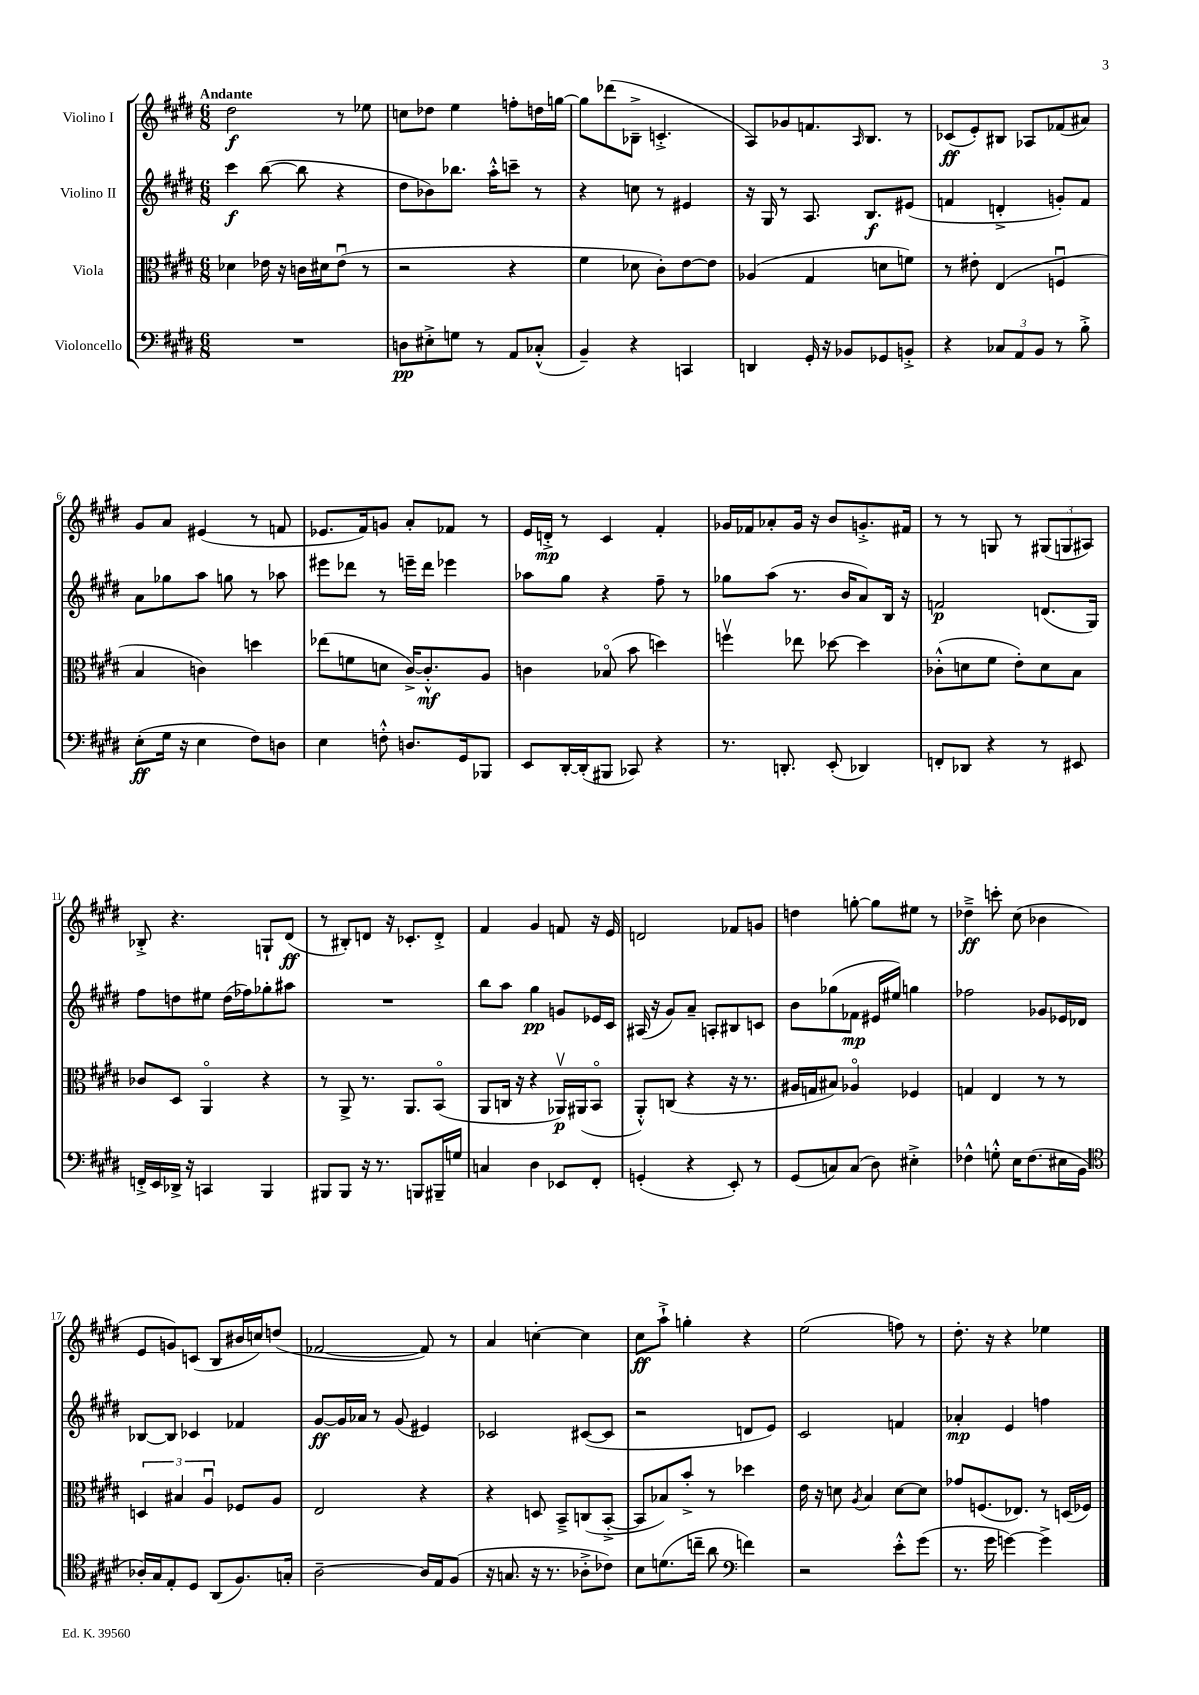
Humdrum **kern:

**kern	**dynam	**kern	**dynam	**kern	**dynam	**kern	**dynam
*part4	*part4	*part3	*part3	*part2	*part2	*part1	*part1
*staff4	*staff4	*staff3	*staff3	*staff2	*staff2	*staff1	*staff1
*I"Violoncello	*	*I"Viola	*	*I"Violino II	*	*I"Violino I	*
*clefF4	*	*clefC3	*	*clefG2	*	*clefG2	*
*k[f#c#g#d#]	*	*k[f#c#g#d#]	*	*k[f#c#g#d#]	*	*k[f#c#g#d#]	*
*M6/8	*	*M6/8	*	*M6/8	*	*M6/8	*
=1	=1	=1	=1	=1	=1	=1	=1
!	!	!	!	!	!	!LO:TX:a:B:t=Andante	!
2.r	.	4d-X\	.	4ccc#\	f	2dd#\	f
.	.	16e-X\	.	([8bb\	.	.	.
.	.	16r	.	.	.	.	.
.	.	16cn\LL	.	8bb\]	.	.	.
.	.	16d#X\J	.	.	.	.	.
.	.	(8e-u\J	.	4r	.	8r	.
.	.	8r	.	.	.	8ee-X\	.
=2	=2	=2	=2	=2	=2	=2	=2
8Dn\L	pp	2r	.	8dd#\L	.	8ccn\L	.
8E#X'^\	.	.	.	8b-X\)	.	8dd-X\J	.
8Gn\J	.	.	.	8.bb-X\J	.	4ee\	.
8r	.	.	.	.	.	.	.
.	.	.	.	16aa'^^\KL	.	.	.
8AA/L	.	4r	.	8cccn~\J	.	8ffn'\L	.
(8C-X'^^/J	.	.	.	8r	.	16ddn\L	.
.	.	.	.	.	.	[16ggn\JJ	.
=3	=3	=3	=3	=3	=3	=3	=3
4BB~/)	.	4f#\	.	4r	.	8gg\L]	.
.	.	.	.	.	.	(8ddd-X\	.
4r	.	8d-X\	.	8ccn\	.	8B-X~^\J	.
.	.	8c#'\L)	.	8r	.	4.cn'^/	.
4CCn/	.	[8e\	.	4e#X/	.	.	.
.	.	8e\J]	.	.	.	.	.
=4	=4	=4	=4	=4	=4	=4	=4
4DDn/	.	(4A-X/	.	16r	.	8A/L)	.
.	.	.	.	16G#/	.	.	.
.	.	.	.	8r	.	8g-X/	.
16GG#'/	.	4G#/	.	8.A/	.	8.fn/	.
16r	.	.	.	.	.	.	.
8BB-X/L	.	.	.	.	.	.	.
.	.	.	.	.	.	16qqA/	.
.	.	.	.	8.B/L	f	8.B/J	.
8GG-X/	.	8dn\L	.	.	.	.	.
8BBn'^/J	.	8fn\J)	.	(8e#X/J	.	8r	.
=5	=5	=5	=5	=5	=5	=5	=5
4r	.	8r	.	4fn/	.	(8c-X/L	ff
.	.	8e#X'\	.	.	.	8e'/)	.
12C-X/L	.	(4E/	.	4dn'^/	.	8B#X/J	.
12AA/	.	.	.	.	.	.	.
.	.	.	.	.	.	8A-X/L	.
12BB/J	.	.	.	.	.	.	.
8r	.	4Fnu/	.	8gn'/L)	.	(8f-X/	.
8B'^\	.	.	.	8f/J	.	8a#X/J)	.
!!LO:LB:g=z
=6	=6	=6	=6	=6	=6	=6	=6
(8E'\L	ff	4B/	.	8a\L	.	8g#/L	.
16G#\Jk	.	.	.	8gg-X\	.	8a/J	.
16r	.	.	.	.	.	.	.
4E\	.	4cn\)	.	8aa\J	.	(4e#X/	.
.	.	.	.	8ggn\	.	.	.
8F#\L)	.	4ddn\	.	8r	.	8r	.
8Dn\J	.	.	.	8aa-X\	.	8fn/	.
=7	=7	=7	=7	=7	=7	=7	=7
4E\	.	(8ee-X\L	.	8eee#X\L	.	8.e-X/L	.
.	.	8fn\	.	8ddd-X\J	.	.	.
.	.	.	.	.	.	16f#/k)	.
8Fn'^^\	.	8dn\J	.	8r	.	8gn/J	.
8.Dn/L	.	[16c#^/KL)	.	16eeen~\LL	.	8a'/L	.
.	.	8.c#'^^/]	mf	16ddd-\JJ	.	.	.
.	.	.	.	4eee-X\	.	8f-X/J	.
16GG#/k	.	.	.	.	.	.	.
8BBB-X/J	.	8A/J	.	.	.	8r	.
=8	=8	=8	=8	=8	=8	=8	=8
8EE/L	.	4cn\	.	8aa-X\L	.	16e/LL	.
.	.	.	.	.	.	16dn'^/JJ	mp
[16DD#'/L	.	.	.	8gg#\J	.	8r	.
(16DD#'/J]	.	.	.	.	.	.	.
8BBB#X/J	.	(8B-X/	.	4r	.	4c#/	.
8CC-X/)	.	8b\	.	.	.	.	.
4r	.	4ddn\)	.	8ff#~\	.	4f#'/	.
.	.	.	.	8r	.	.	.
=9	=9	=9	=9	=9	=9	=9	=9
8.r	.	4ffnv\	.	8gg-X\L	.	16g-X/LL	.
.	.	.	.	.	.	16f-X/J	.
.	.	.	.	(8aa\J	.	8a-X'/	.
8.DDn'/	.	.	.	.	.	.	.
.	.	8ee-X\	.	8.r	.	16g-/Jk	.
.	.	.	.	.	.	16r	.
(8EE'/	.	[8dd-X\	.	.	.	8b/L	.
.	.	.	.	16b/KL	.	.	.
4DD-X/)	.	4dd-\]	.	8a/)	.	8.gn'^/	.
.	.	.	.	16B/Jk	.	.	.
.	.	.	.	16r	.	16f#X/Jk	.
=10	=10	=10	=10	=10	=10	=10	=10
8FFn'/L	.	(8c-X'^^\L	.	2fn/	p	8r	.
8DD-X/J	.	8dn\	.	.	.	8r	.
4r	.	8f#\J	.	.	.	8Gn/	.
.	.	8e'\L)	.	.	.	8r	.
8r	.	8d\	.	(8.dn/L	.	(12G#X/L	.
.	.	.	.	.	.	12Gn/	.
8EE#X/	.	8B\J	.	.	.	.	.
.	.	.	.	.	.	12A#X/J)	.
.	.	.	.	16G#/Jk)	.	.	.
!!LO:LB:g=z
=11	=11	=11	=11	=11	=11	=11	=11
16FFn'^/LL	.	8c-X/L	.	8ff#\L	.	8B-X'^/	.
16EE/	.	.	.	.	.	.	.
16DD-X^/JJ	.	8D#/J	.	8ddn\	.	4.r	.
16r	.	.	.	.	.	.	.
4CCn/	.	4AA/	.	8ee#X\J	.	.	.
.	.	.	.	(16dd\LL	.	.	.
.	.	.	.	16ff-X\J)	.	.	.
4BBB/	.	4r	.	8gg-X'\	.	8Gn`/L	.
.	.	.	.	8aa#X\J	.	(8d#/J	ff
=12	=12	=12	=12	=12	=12	=12	=12
8BBB#X/L	.	8r	.	2.r	.	8r	.
8BBB#/J	.	8AA^/	.	.	.	8B#X'/L)	.
16r	.	8.r	.	.	.	8dn/J	.
8.r	.	.	.	.	.	.	.
.	.	.	.	.	.	16r	.
.	.	8.AA/L	.	.	.	8.c-X'/L	.
8BBBn/L	.	.	.	.	.	.	.
16BBB#X~/L	.	(8BB/J	.	.	.	8d'^/J	.
16Gn/JJ	.	.	.	.	.	.	.
=13	=13	=13	=13	=13	=13	=13	=13
4Cn/	.	8AA/L	.	8bb\L	.	4f#/	.
.	.	16Cn/Jk	.	8aa\J	.	.	.
.	.	16r	.	.	.	.	.
4D#\	.	4r	.	4gg#\	pp	4g#/	.
8EE-X/L	.	16AA-Xv/LL)	p	8gn/L	.	8fn/	.
.	.	(16AA#X/J	.	.	.	.	.
8FF#'/J	.	8BB/J	.	16e-X/L	.	16r	.
.	.	.	.	16c#/JJ	.	16e/	.
=14	=14	=14	=14	=14	=14	=14	=14
(4GGn'/	.	8AA'^^/L)	.	(16A#X/	.	2dn/	.
.	.	.	.	16r	.	.	.
.	.	(8Cn/J	.	8g#/L)	.	.	.
4r	.	4r	.	8a~/J	.	.	.
.	.	.	.	8An'/L	.	.	.
8EE'/)	.	16r	.	8B#X/	.	8f-X/L	.
.	.	8.r	.	.	.	.	.
8r	.	.	.	8cn/J	.	8gn/J	.
=15	=15	=15	=15	=15	=15	=15	=15
(8GG#/L	.	16A#X/LL	.	8b\L	.	4ddn\	.
.	.	16Gn/J	.	.	.	.	.
8Cn/)	.	8B#X/J)	.	(8gg-X\	.	.	.
(8C/J	.	4A-X/	.	8f-X\J	mp	[8ggn'\	.
8D#\)	.	.	.	16e#X/LL	.	8gg\L]	.
.	.	.	.	16ee#X/JJ)	.	.	.
4E#X'^\	.	4F-X/	.	4ggn\	.	8ee#X\J	.
.	.	.	.	.	.	8r	.
=16	=16	=16	=16	=16	=16	=16	=16
4F-X^^\	.	4Gn/	.	2ff-X\	.	4dd-X~^\	ff
8Gn'^^\	.	4E/	.	.	.	8cccn'\	.
16E\KL	.	.	.	.	.	(8cc#\	.
(8.F-\	.	.	.	.	.	.	.
.	.	8r	.	8g-X/L	.	4b-X\	.
16E#X\L	.	8r	.	16e-X/L	.	.	.
16BB\JJ	.	.	.	16d-X/JJ	.	.	.
!!LO:LB:g=z
=17	=17	=17	=17	=17	=17	=17	=17
*clefC4	*	*	*	*	*	*	*
16A-X'/LL)	.	6Dn/	.	[8B-X/L	.	8e/L	.
16G#/J	.	.	.	.	.	.	.
8E'/	.	.	.	8B-/J]	.	8gn/)	.
.	.	6B#X/	.	.	.	.	.
8D#/J	.	.	.	4c-X/	.	(8cn/J	.
.	.	6Au/	.	.	.	.	.
(8AA/L	.	.	.	.	.	8B/L	.
8.F#/)	.	8F-X/L	.	4f-X/	.	16b#X/L	.
.	.	.	.	.	.	16ccn/J)	.
.	.	8A/J	.	.	.	(8ddn/J	.
16Gn'/Jk	.	.	.	.	.	.	.
=18	=18	=18	=18	=18	=18	=18	=18
[2A~\	.	2E/	.	[8g#/L	ff	[2f-X/	.
.	.	.	.	16g#/L]	.	.	.
.	.	.	.	16a-X/JJ	.	.	.
.	.	.	.	8r	.	.	.
.	.	.	.	(8g#/	.	.	.
16A/LL]	.	4r	.	4e#X/)	.	8f-/])	.
16E/J	.	.	.	.	.	.	.
(8F#/J	.	.	.	.	.	8r	.
=19	=19	=19	=19	=19	=19	=19	=19
16r	.	4r	.	2c-X/	.	4a/	.
8.Gn/	.	.	.	.	.	.	.
16r	.	8Dn/	.	.	.	[4ccn'\	.
8.r	.	.	.	.	.	.	.
.	.	8BB~^/L	.	.	.	.	.
8A-X'^\L	.	(8Cn/	.	([8c#X/L	.	4cc\]	.
8c-X\J)	.	[8BB'^/J	.	8c#/J]	.	.	.
=20	=20	=20	=20	=20	=20	=20	=20
8B\L	.	8BB/L]	.	2r	.	8cc#\L	ff
(8.dn\	.	8B-X/)	.	.	.	8aa`^\J	.
.	.	8b'^/J	.	.	.	4ggn'\	.
16ccn~\Jk	.	.	.	.	.	.	.
8a\	.	8r	.	.	.	.	.
*clefF4	*	*	*	*	*	*	*
4fn\)	.	4dd-X\	.	8dn/L	.	4r	.
.	.	.	.	8e/J)	.	.	.
=21	=21	=21	=21	=21	=21	=21	=21
2r	.	16e\	.	2c#/	.	(2ee\	.
.	.	16r	.	.	.	.	.
.	.	8dn\	.	.	.	.	.
.	.	8qA/	.	.	.	.	.
.	.	4B/	.	.	.	.	.
8e'^^\L	.	[8d\L	.	4fn/	.	8ffn\)	.
(8g#\J	.	8d\J]	.	.	.	8r	.
=22	=22	=22	=22	=22	=22	=22	=22
8.r	.	8g-X/L	.	4a-X'/	mp	8.dd#'\	.
.	.	(8.Fn/	.	.	.	.	.
16g#\	.	.	.	.	.	16r	.
[4gn\)	.	.	.	4e/	.	4r	.
.	.	8.E-X/J)	.	.	.	.	.
4g^\]	.	8r	.	4ffn\	.	4ee-X\	.
.	.	(16Dn/LL	.	.	.	.	.
.	.	16F-X/JJ)	.	.	.	.	.
==	==	==	==	==	==	==	==
*-	*-	*-	*-	*-	*-	*-	*-
